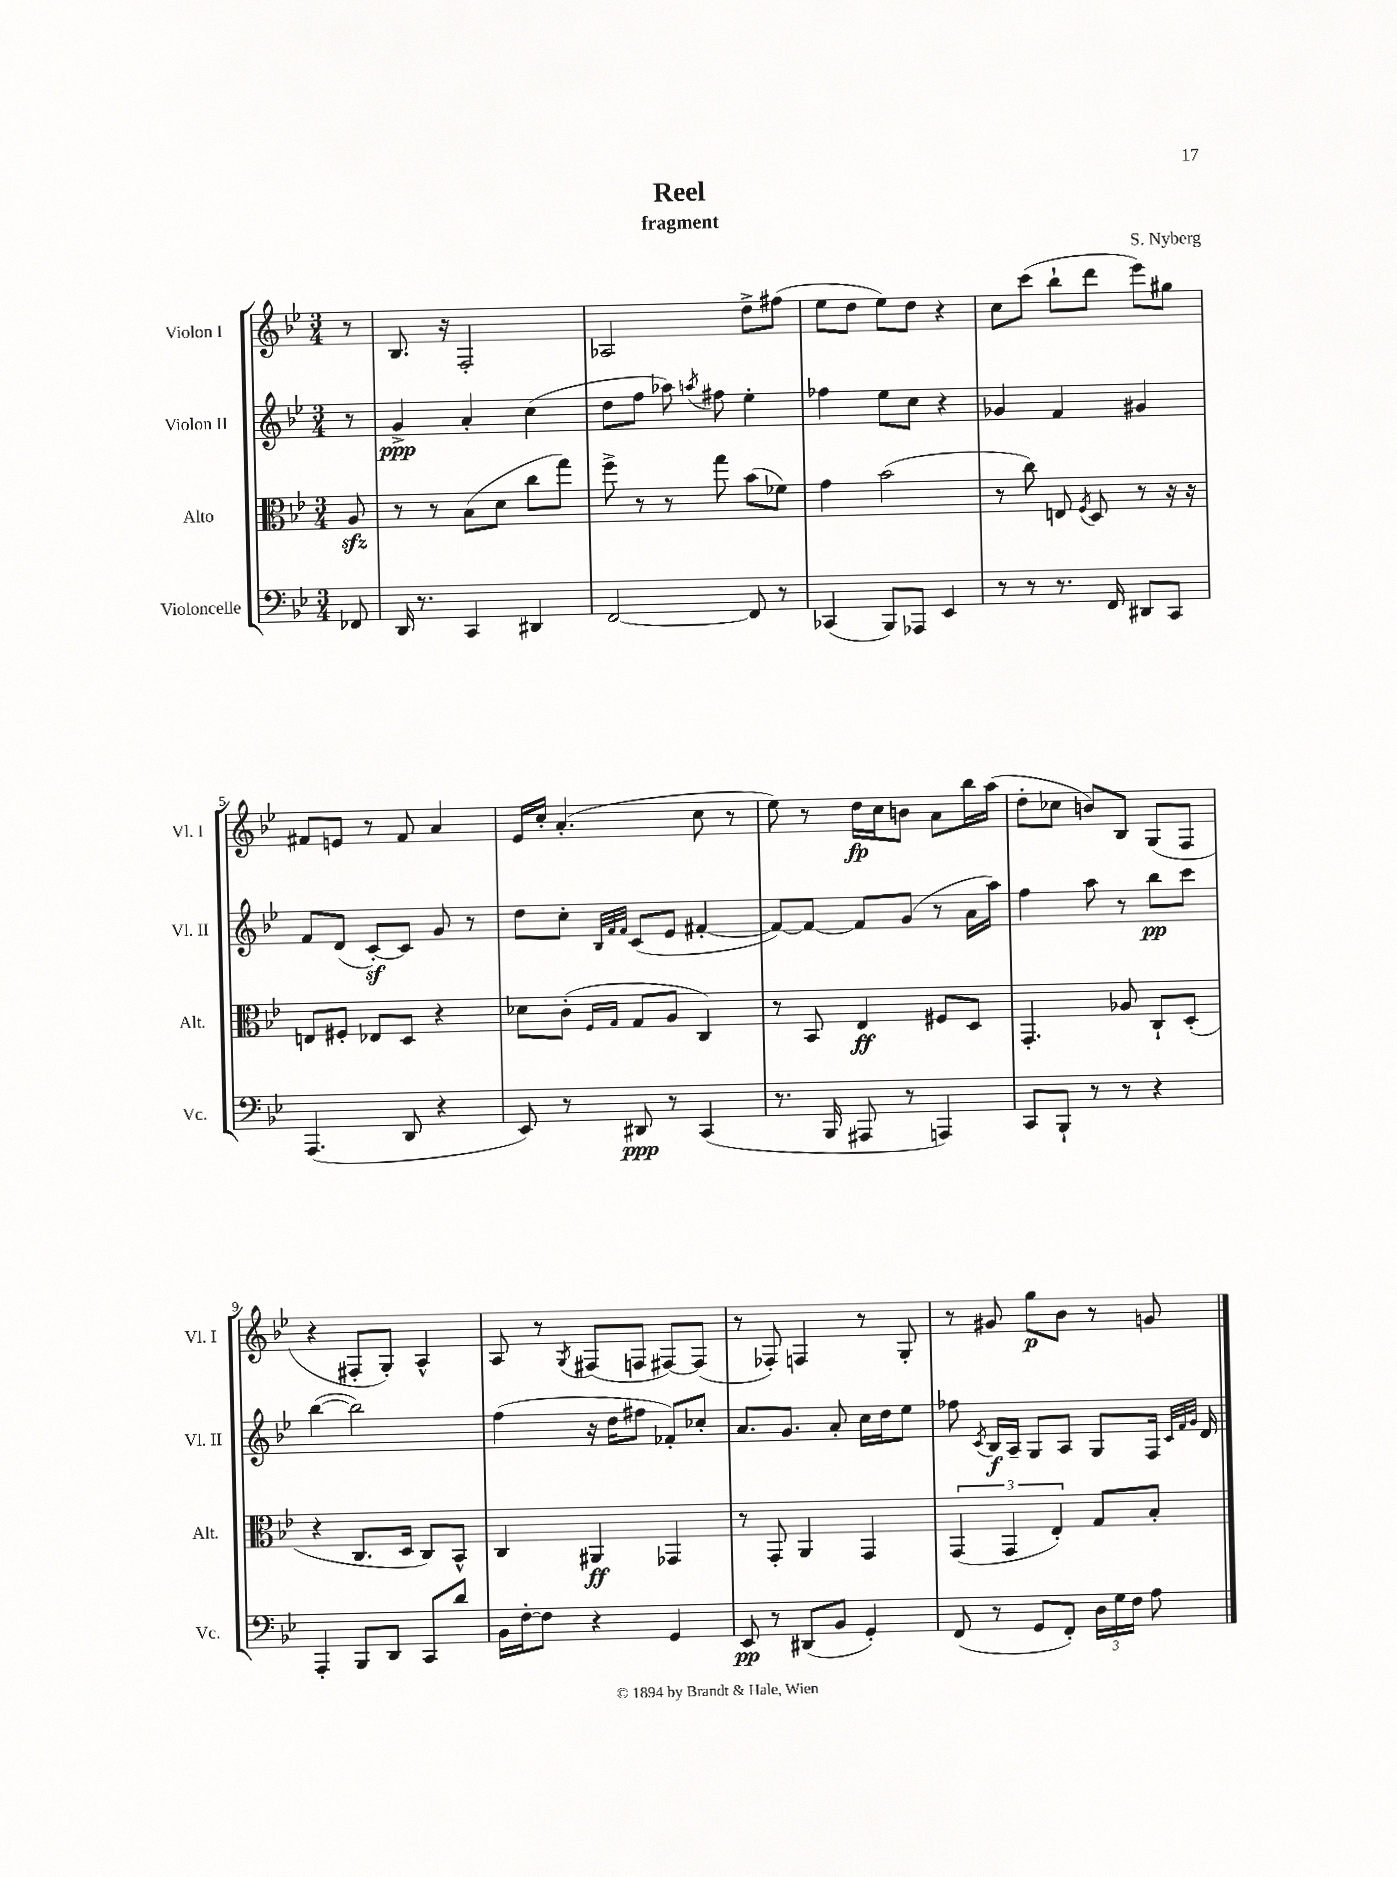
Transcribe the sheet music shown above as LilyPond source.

\header { title = "Reel" composer = "S. Nyberg" subtitle = "fragment" }
<<
\new StaffGroup <<
\new Staff = "s0" \with { instrumentName = "Violon I" shortInstrumentName = "Vl. I" } {
    \clef treble \key bes \major \numericTimeSignature \time 3/4 \partial 8
    \autoBeamOff r8 |
    bes8. r16 f2-. |
    aes2 d''8[-> fis''8]( |
    ees''8[ d''8] ees''8[) d''8] r4 |
    c''8[ c'''8]( bes''8[-! d'''8] ees'''8[) gis''8] |
    fis'8[ e'8] r8 fis'8 a'4 |
    ees'16[ c''16]-. a'4.-.( c''8 r8 |
    ees''8) r8 d''16[\fp c''16 b'8] a'8[ bes''16 a''16]( |
    d''8[-. ces''8] b'8[) bes8] g8[( f8] |
    r4 fis8[-. g8]-.) a4-^ |
    a8 r8 \acciaccatura { g8 } fis8[( f8] fis8[~) fis8]( |
    r8 fes8-.) f4 r8 g8-. |
    r8 gis'8 g''8[\p bes'8] r8 g'8 \bar "|." |
}
\new Staff = "s1" \with { instrumentName = "Violon II" shortInstrumentName = "Vl. II" } {
    \clef treble \key bes \major \numericTimeSignature \time 3/4 \partial 8
    \autoBeamOff r8 |
    g'4->\ppp a'4-. c''4( |
    d''8[ f''8] aes''8) \acciaccatura { a''8 } fis''8 ees''4-. |
    fes''4 ees''8[ c''8] r4 |
    ges'4 f'4 gis'4 |
    f'8[ d'8]( c'8[~-.\sf) c'8] g'8 r8 |
    d''8[ c''8]-. \grace { bes32[ f'32 f'32] } c'8[( ees'8] fis'4~-. |
    fis'8[~) fis'8]~ fis'8[ g'8]( r8 a'16[ a''16]) |
    f''4 a''8 r8 bes''8[\pp c'''8] |
    bes''4~( bes''2) |
    f''4( r16 d''16[ fis''8] fes'8[-.) ces''8]-. |
    a'8.[ g'8.] a'8-. c''16[ d''16 ees''8] |
    fes''8 \acciaccatura { c'8 } bes16[\f a16]-- g8[ a8] g8[ f16] \grace { c'32[ f'32 g'32] } d'16 \bar "|." |
}
\new Staff = "s2" \with { instrumentName = "Alto" shortInstrumentName = "Alt." } {
    \clef alto \key bes \major \numericTimeSignature \time 3/4 \partial 8
    \autoBeamOff a8\sfz |
    r8 r8 bes8[( d'8] c''8[ g''8]) |
    f''8-> r8 r8 g''8 bes'8[( fes'8]) |
    g'4 bes'2( |
    r8 c''8) e8 \acciaccatura { f8 } d8 r8 r16 r16 |
    e8[ fis8]-. ees8[ d8] r4 |
    des'8[ c'8]-.( \grace { f16[ g16] } g8[ a8] c4) |
    r8 bes,8 ees4\ff fis8[ d8] |
    g,4.-. aes8 c8[-! d8]-.( |
    r4 c8.[ d16] c8[) bes,8]-^ |
    c4 ais,4\ff ges,4 |
    r8 g,8-. a,4 g,4 |
    \tuplet 3/2 { g,4( g,4 ees4-.) } g8[ bes8]-. \bar "|." |
}
\new Staff = "s3" \with { instrumentName = "Violoncelle" shortInstrumentName = "Vc." } {
    \clef bass \key bes \major \numericTimeSignature \time 3/4 \partial 8
    \autoBeamOff fes,8 |
    d,16 r8. c,4 dis,4 |
    f,2~ f,8 r8 |
    ces,4( bes,,8[) aes,,8] ees,4 |
    r8 r8 r8. f,16 dis,8[ c,8] |
    a,,4.( d,8 r4 |
    ees,8) r8 dis,8\ppp r8 c,4( |
    r8. bes,,16 ais,,8 r8 a,,4) |
    c,8[ bes,,8]-! r8 r8 r4 |
    a,,4-. bes,,8[ d,8] c,8[ d'8] |
    bes,16[ f16~-. f8] r4 g,4 |
    ees,8\pp r8 dis,8[( bes,8] g,4-.) |
    f,8( r8 g,8[ f,8]-.) \tuplet 3/2 { d16[ g16 f16] } a8 \bar "|." |
}
>>
>>
